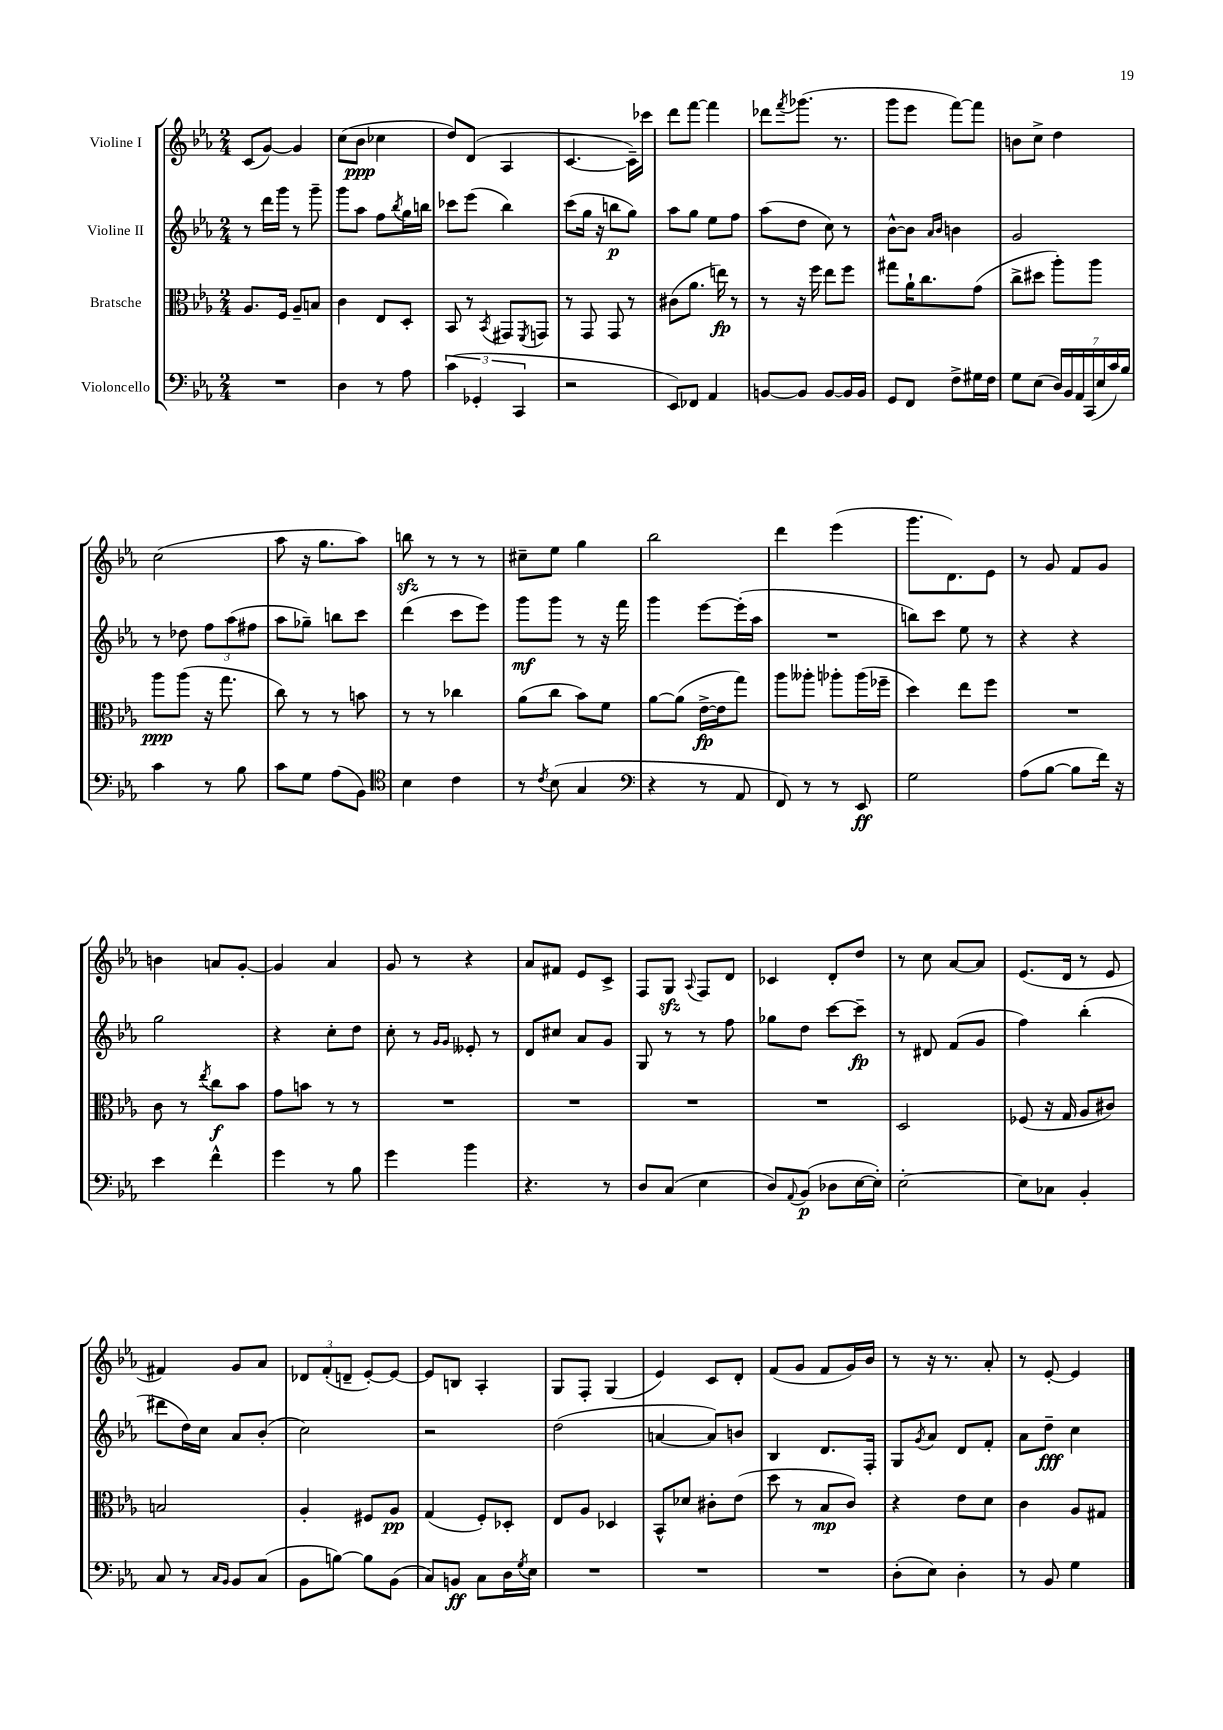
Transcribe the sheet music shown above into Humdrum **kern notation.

**kern	**dynam	**kern	**dynam	**kern	**dynam	**kern	**dynam
*part4	*part4	*part3	*part3	*part2	*part2	*part1	*part1
*staff4	*staff4	*staff3	*staff3	*staff2	*staff2	*staff1	*staff1
*I"Violoncello	*	*I"Bratsche	*	*I"Violine II	*	*I"Violine I	*
*clefF4	*	*clefC3	*	*clefG2	*	*clefG2	*
*k[b-e-a-]	*	*k[b-e-a-]	*	*k[b-e-a-]	*	*k[b-e-a-]	*
*M2/4	*	*M2/4	*	*M2/4	*	*M2/4	*
=33	=33	=33	=33	=33	=33	=33	=33
2r	.	8.A-/L	.	8r	.	(8c/L	.
.	.	.	.	16ddd\LL	.	[8g/J)	.
.	.	16F/Jk	.	16ggg\JJ	.	.	.
.	.	8A-~/L	.	8r	.	4g/]	.
.	.	8Bn/J	.	8ggg~\	.	.	.
=34	=34	=34	=34	=34	=34	=34	=34
4D\	.	4c\	.	8ggg\L	.	(8cc\L	.
.	.	.	.	8aa-\J	.	8b-\J	ppp
8r	.	8E-/L	.	8ff\L	.	4cc-X\	.
.	.	.	.	8qbb-/	.	.	.
8A-\	.	8D'/J	.	16gg\L	.	.	.
.	.	.	.	16bbn\JJ	.	.	.
=35	=35	=35	=35	=35	=35	=35	=35
(6c\	.	8BB-/	.	8ccc-X\L	.	8dd/L)	.
.	.	8r	.	(8eee-\J	.	(8d/J	.
6GG-X'/	.	.	.	.	.	.	.
.	.	8qBB-/	.	.	.	.	.
.	.	8GG#X/L	.	4bb-\)	.	4A-/	.
6CC/	.	.	.	.	.	.	.
.	.	8qFF/	.	.	.	.	.
.	.	8GGn/J	.	.	.	.	.
=36	=36	=36	=36	=36	=36	=36	=36
2r	.	8r	.	(8ccc\L	.	[4.c/	.
.	.	8GG/	.	16gg\Jk	.	.	.
.	.	.	.	16r	.	.	.
.	.	8GG/	.	8bbn\L	p	.	.
.	.	8r	.	8gg\J)	.	16c~\LL])	.
.	.	.	.	.	.	16ccc-X\JJ	.
=37	=37	=37	=37	=37	=37	=37	=37
8EE-/L)	.	(8c#X\L	.	8aa-\L	.	8ddd\L	.
8FF-X/J	.	8.a-\J	.	8gg\J	.	[8fff\J	.
4AA-/	.	.	.	8ee-\L	.	4fff\]	.
.	.	16een\)	fp	.	.	.	.
.	.	8r	.	8ff\J	.	.	.
=38	=38	=38	=38	=38	=38	=38	=38
[8BBn/L	.	8r	.	(8aa-\L	.	8ddd-X\L	.
.	.	.	.	.	.	8qfff/	.
8BB/J]	.	16r	.	8dd\J	.	(8.ggg-X\J	.
.	.	16ff\	.	.	.	.	.
[8BB/L	.	8ee-\L	.	8cc\)	.	.	.
.	.	.	.	.	.	8.r	.
16BB/L]	.	8ff\J	.	8r	.	.	.
16BB/JJ	.	.	.	.	.	.	.
=39	=39	=39	=39	=39	=39	=39	=39
8GG/L	.	8gg#X\L	.	[8b-^^\L	.	8ggg\L	.
8FF/J	.	16a-`\K	.	8b-\J]	.	8eee-\J	.
.	.	8.cc\	.	.	.	.	.
.	.	.	.	16qqa-/LL	.	.	.
.	.	.	.	16qqb-/JJ	.	.	.
8F^\L	.	.	.	4bn\	.	[8fff\L)	.
16G#X\L	.	(8g\J	.	.	.	8fff\J]	.
16F\JJ	.	.	.	.	.	.	.
=40	=40	=40	=40	=40	=40	=40	=40
8G\L	.	8cc^\L	.	2g/	.	8bn\L	.
(8E-\J	.	8dd#X\J	.	.	.	8cc^\J	.
28D/LL)	.	8aa-'\L)	.	.	.	4dd\	.
28BB-/	.	.	.	.	.	.	.
28AA-/	.	.	.	.	.	.	.
(28CC/	.	.	.	.	.	.	.
.	.	8aa-\J	.	.	.	.	.
28E-/	.	.	.	.	.	.	.
28c/)	.	.	.	.	.	.	.
28B-/JJ	.	.	.	.	.	.	.
!!LO:LB:g=z
=41	=41	=41	=41	=41	=41	=41	=41
4c\	.	8aa-\L	ppp	8r	.	(2cc\	.
.	.	(8aa-\J	.	8dd-X\	.	.	.
8r	.	16r	.	12ff\L	.	.	.
.	.	8.gg\	.	.	.	.	.
.	.	.	.	(12aa-\	.	.	.
8B-\	.	.	.	.	.	.	.
.	.	.	.	12ff#X\J	.	.	.
=42	=42	=42	=42	=42	=42	=42	=42
8c\L	.	8cc\)	.	8aa-\L	.	8aa-\	.
8G\J	.	8r	.	8gg-X~\J)	.	16r	.
.	.	.	.	.	.	8.gg\L	.
(8A-\L	.	8r	.	8bbn\L	.	.	.
8BB-\J)	.	8bn\	.	8ccc\J	.	8aa-\J)	.
=43	=43	=43	=43	=43	=43	=43	=43
*clefC4	*	*	*	*	*	*	*
4B-\	.	8r	.	(4ddd\	.	8bbnzz\	.
.	.	8r	.	.	.	8r	.
4c\	.	4cc-X\	.	8ccc\L	.	8r	.
.	.	.	.	8eee-\J)	.	8r	.
=44	=44	=44	=44	=44	=44	=44	=44
8r	.	(8a-\L	.	8ggg\L	mf	8cc#X~\L	.
8qc/	.	.	.	.	.	.	.
(8B-\	.	8cc\J	.	8ggg\J	.	8ee-\J	.
4G/	.	8b-\L)	.	8r	.	4gg\	.
.	.	8f\J	.	16r	.	.	.
.	.	.	.	16fff\	.	.	.
=45	=45	=45	=45	=45	=45	=45	=45
*clefF4	*	*	*	*	*	*	*
4r	.	[8a-\L	.	4ggg\	.	2bb-\	.
.	.	(8a-\J]	.	.	.	.	.
8r	.	[16e-^\LL	fp	[8eee-\L	.	.	.
.	.	16e-\J]	.	.	.	.	.
8AA-/	.	8gg\J)	.	(16eee-'\L]	.	.	.
.	.	.	.	16aa-\JJ	.	.	.
=46	=46	=46	=46	=46	=46	=46	=46
8FF/)	.	8aa-\L	.	2r	.	4ddd\	.
8r	.	8aa--X'\J	.	.	.	.	.
8r	.	8aa-X'\L	.	.	.	(4eee-\	.
8EE-/	ff	(16aa-\L	.	.	.	.	.
.	.	16ff-X~\JJ	.	.	.	.	.
=47	=47	=47	=47	=47	=47	=47	=47
2G\	.	4dd\)	.	8bbn\L)	.	8.ggg\L	.
.	.	.	.	8ccc\J	.	.	.
.	.	.	.	.	.	8.d\)	.
.	.	8ee-\L	.	8ee-\	.	.	.
.	.	8ff\J	.	8r	.	8e-\J	.
=48	=48	=48	=48	=48	=48	=48	=48
(8A-\L	.	2r	.	4r	.	8r	.
[8B-\J	.	.	.	.	.	8g/	.
8B-\L]	.	.	.	4r	.	8f/L	.
16f\Jk)	.	.	.	.	.	8g/J	.
16r	.	.	.	.	.	.	.
!!LO:LB:g=z
=49	=49	=49	=49	=49	=49	=49	=49
4e-\	.	8c\	.	2gg\	.	4bn\	.
.	.	8r	.	.	.	.	.
.	.	8qee-/	.	.	.	.	.
4f^^\	.	8cc\L	f	.	.	8an/L	.
.	.	8b-\J	.	.	.	[8g'/J	.
=50	=50	=50	=50	=50	=50	=50	=50
4g\	.	8g\L	.	4r	.	4g/]	.
.	.	8bn\J	.	.	.	.	.
8r	.	8r	.	8cc'\L	.	4a-/	.
8B-\	.	8r	.	8dd\J	.	.	.
=51	=51	=51	=51	=51	=51	=51	=51
4g\	.	2r	.	8cc'\	.	8g/	.
.	.	.	.	8r	.	8r	.
.	.	.	.	16qqg/LL	.	.	.
.	.	.	.	16qqg/JJ	.	.	.
4b-\	.	.	.	8e--X'/	.	4r	.
.	.	.	.	8r	.	.	.
=52	=52	=52	=52	=52	=52	=52	=52
4.r	.	2r	.	8d/L	.	8a-/L	.
.	.	.	.	8cc#X/J	.	8f#X/J	.
.	.	.	.	8a-/L	.	8e-/L	.
8r	.	.	.	8g/J	.	8c^/J	.
=53	=53	=53	=53	=53	=53	=53	=53
8D/L	.	2r	.	8G/	.	8F/L	.
(8C/J	.	.	.	8r	.	8Gzz/J	.
.	.	.	.	.	.	8qqA-/	.
4E-\	.	.	.	8r	.	8F/L	.
.	.	.	.	8ff\	.	8d/J	.
=54	=54	=54	=54	=54	=54	=54	=54
8D/L)	.	2r	.	8gg-X\L	.	4c-X/	.
8qqAA-/	.	.	.	.	.	.	.
(8BB-/J	p	.	.	8dd\J	.	.	.
8D-X\L	.	.	.	[8ccc\L	.	8d'/L	.
[16E-\L	.	.	.	8ccc~\J]	fp	8dd/J	.
16E-'\JJ])	.	.	.	.	.	.	.
=55	=55	=55	=55	=55	=55	=55	=55
[2E-'\	.	2D/	.	8r	.	8r	.
.	.	.	.	8d#X/	.	8cc\	.
.	.	.	.	(8f/L	.	[8a-/L	.
.	.	.	.	8g/J	.	8a-/J]	.
=56	=56	=56	=56	=56	=56	=56	=56
8E-\L]	.	(8F-X/	.	4ff\)	.	(8.e-/L	.
8C-X\J	.	16r	.	.	.	.	.
.	.	16G/	.	.	.	16d/Jk	.
4BB-'/	.	8A-/L	.	(4bb-'\	.	8r	.
.	.	8c#X/J)	.	.	.	8e-/	.
!!LO:LB:g=z
=57	=57	=57	=57	=57	=57	=57	=57
8C/	.	2Bn/	.	8ddd#X\L	.	4f#X/)	.
8r	.	.	.	16dd\L)	.	.	.
.	.	.	.	16cc\JJ	.	.	.
16qqC/LL	.	.	.	.	.	.	.
16qqBB-/JJ	.	.	.	.	.	.	.
8BB-/L	.	.	.	8a-/L	.	8g/L	.
(8C/J	.	.	.	(8b-'/J	.	8a-/J	.
=58	=58	=58	=58	=58	=58	=58	=58
8BB-\L	.	4A-'/	.	2cc\)	.	12d-X/L	.
.	.	.	.	.	.	(12f'/	.
[8Bn\J)	.	.	.	.	.	.	.
.	.	.	.	.	.	12dn~/J	.
8B\L]	.	8F#X/L	.	.	.	[8e-'/L)	.
(8BB-\J	.	8A-/J	pp	.	.	8e-/J_	.
=59	=59	=59	=59	=59	=59	=59	=59
8C/L)	.	(4G/	.	2r	.	8e-/L]	.
8BBn/J	ff	.	.	.	.	8Bn/J	.
8C\L	.	8F'/L)	.	.	.	4A-'/	.
16D\L	.	8D-X'/J	.	.	.	.	.
8qG/	.	.	.	.	.	.	.
16E-\JJ	.	.	.	.	.	.	.
=60	=60	=60	=60	=60	=60	=60	=60
2r	.	8E-/L	.	(2dd\	.	8G/L	.
.	.	8A-/J	.	.	.	8F'/J	.
.	.	4D-X/	.	.	.	(4G/	.
=61	=61	=61	=61	=61	=61	=61	=61
2r	.	8BB-^^/L	.	[4an/	.	4e-/)	.
.	.	8d-X/J	.	.	.	.	.
.	.	8c#X'\L	.	8a/L])	.	8c/L	.
.	.	(8e-\J	.	8bn/J	.	8d'/J	.
=62	=62	=62	=62	=62	=62	=62	=62
2r	.	8dd\	.	4B-/	.	(8f/L	.
.	.	8r	.	.	.	8g/J	.
.	.	8B-/L	mp	8.d/L	.	8f/L	.
.	.	8c/J)	.	.	.	16g/L)	.
.	.	.	.	16F'/Jk	.	16b-/JJ	.
=63	=63	=63	=63	=63	=63	=63	=63
(8D'\L	.	4r	.	8G/L	.	8r	.
.	.	.	.	8qg/	.	.	.
8E-\J)	.	.	.	8a-/J	.	16r	.
.	.	.	.	.	.	8.r	.
4D'\	.	8e-\L	.	8d/L	.	.	.
.	.	8d\J	.	8f'/J	.	8a-'/	.
=64	=64	=64	=64	=64	=64	=64	=64
8r	.	4c\	.	8a-\L	.	8r	.
8BB-/	.	.	.	8dd~\J	fff	[8e-'/	.
4G\	.	8A-/L	.	4cc\	.	4e-/]	.
.	.	8G#X/J	.	.	.	.	.
==	==	==	==	==	==	==	==
*-	*-	*-	*-	*-	*-	*-	*-
